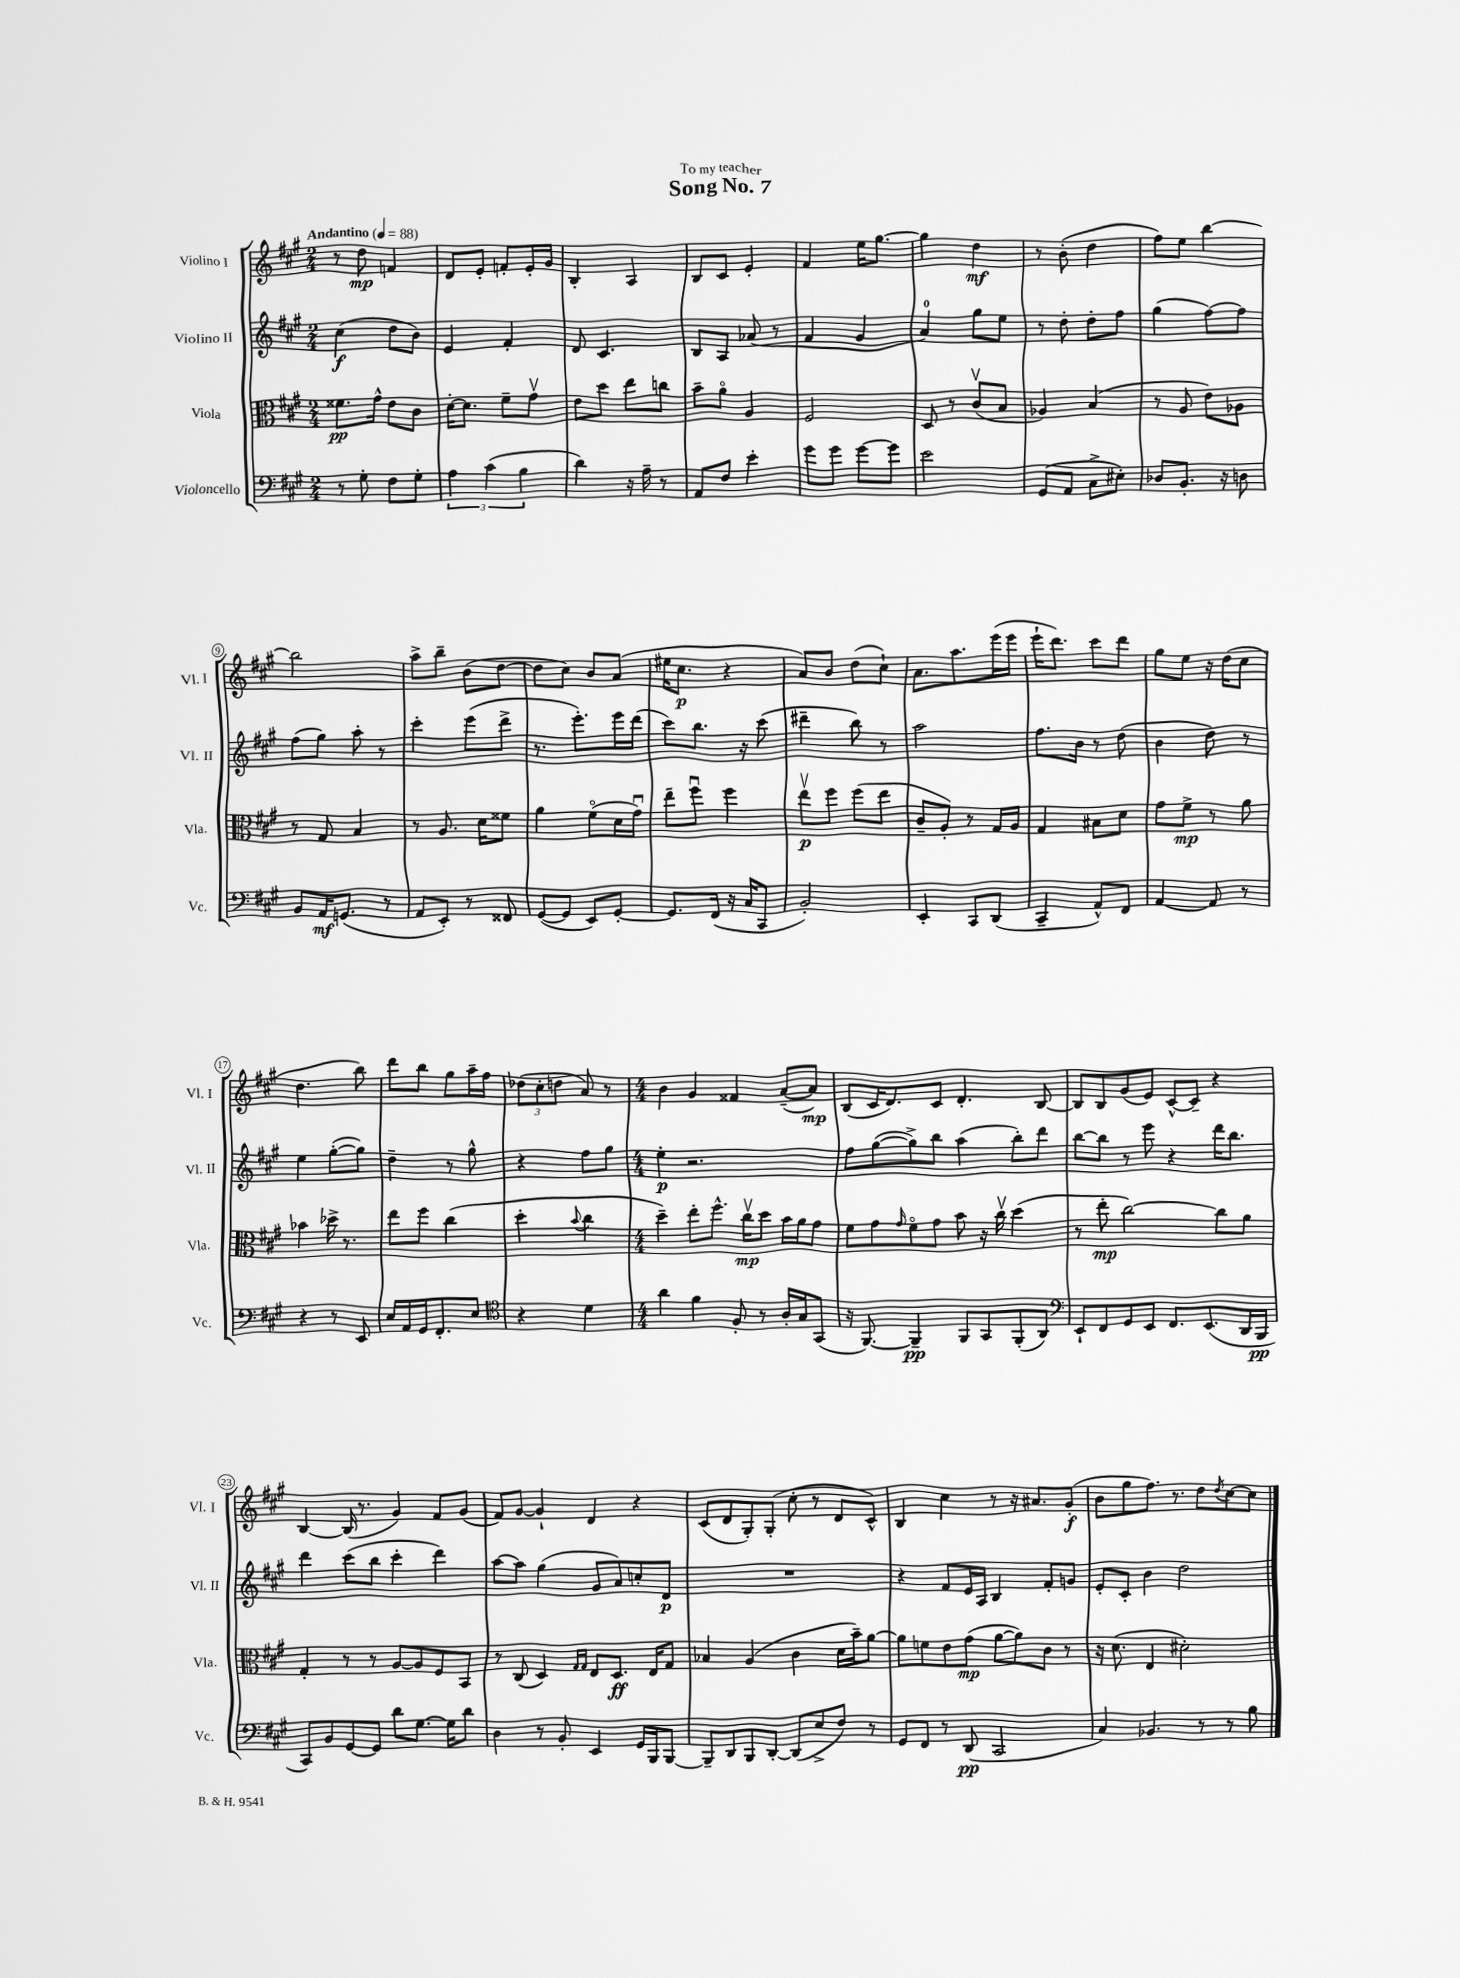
\header { title = "Song No. 7" dedication = "To my teacher" }
<<
\new StaffGroup <<
\new Staff = "s0" \with { instrumentName = "Violino I" shortInstrumentName = "Vl. I" } {
    \clef treble \key a \major \numericTimeSignature \time 2/4 \tempo "Andantino" 4 = 88
    r8 d''8\mp f'4 |
    d'8 e'8-. f'8-. e'16-. gis'16 |
    b4-. a4 |
    b8 cis'8 e'4-. |
    fis'4 e''16 gis''8.~ |
    gis''4 d''4\mf |
    r8 b'8-.( d''4 |
    fis''8) e''8 b''4~ |
    b''2 |
    a''8-> b''8-- b'8( d''8~ |
    d''8 cis''8) b'8 a'8( |
    eis''16 cis''8.\p r4 |
    a'8) b'8 d''8( cis''8-!) |
    a'8. a''8. e'''16( e'''16 |
    e'''16-! d'''8.) cis'''8 d'''8 |
    gis''8 e''8 r16 d''16( cis''8 |
    d''4. b''8) |
    d'''8 b''8 gis''8 a''16-- fis''16 |
    \tuplet 3/2 { des''8( cis''8-. d''8 } a'8) r8 |
    \numericTimeSignature \time 4/4 b'4 gis'4 fisis'4 a'8~--( a'8\mp) |
    b8( cis'16 d'8.) cis'8 d'4.-. b8~ |
    b8 b8 gis'8( e'8) cis'8~-^ cis'8-- r4 |
    b4~ b16( r8. gis'4) fis'8 gis'8( |
    fis'8) gis'8~ gis'4-! d'4 r4 |
    cis'8( d'8 gis8-.) gis8-.( cis''8-. r8 d'8 cis'8-^) |
    b4 cis''4 r8 r16 ais'8. gis'8-.\f( |
    b'8 gis''8 fis''8.) r8. d''8 \acciaccatura { d''8 } cis''8~ cis''8 \bar "|." |
}
\new Staff = "s1" \with { instrumentName = "Violino II" shortInstrumentName = "Vl. II" } {
    \clef treble \key a \major \numericTimeSignature \time 2/4
    cis''4\f( d''8 b'8) |
    e'4 fis'4-. |
    d'8 cis'4. |
    b8 a8 aes'8( r8 |
    fis'4 gis'4 |
    a'4-0) gis''8 e''8 |
    r8 d''8-. d''8-. fis''8 |
    gis''4( fis''8~) fis''8 |
    fis''8( gis''8) a''8-. r8 |
    cis'''4-. e'''8( d'''8-> |
    r8. e'''8.-.) e'''16 d'''16( |
    cis'''8) b''8. r16 cis'''8( |
    dis'''4-- b''8) r8 |
    a''2 |
    fis''8. b'16 r8 d''8( |
    b'4 d''8) r8 |
    e''4 gis''8~-.( gis''8) |
    d''4-- r8 gis''8-^ |
    r4 fis''8 gis''8 |
    \numericTimeSignature \time 4/4 e''4-.\p r2. |
    fis''8 gis''8~( gis''8->) b''8 a''4( b''8-.) d'''8 |
    b''8~ b''8 r8 e'''8 r4 d'''16 b''8. |
    d'''4 cis'''8( b''8 cis'''4-. d'''4) |
    a''8~ a''8 gis''4( gis'8 a'8) c''8-. d'8\p |
    R1 |
    r4 fis'8 e'16 a16 b4 fis'8-. g'8 |
    e'8-. cis'8-. b'4 d''2 \bar "|." |
}
\new Staff = "s2" \with { instrumentName = "Viola" shortInstrumentName = "Vla." } {
    \clef alto \key a \major \numericTimeSignature \time 2/4
    fisis'8.\pp gis'16-^ e'8 cis'8 |
    d'16~-. d'8. fis'8-- gis'8\upbow |
    e'8 d''8 e''8 c''8 |
    b'8-- a'8\flageolet a4 |
    fis2 |
    d8 r8 cis'8\upbow( b8 |
    aes4) b4( |
    r8 a8 e'8) aes8 |
    r8 gis8 b4 |
    r8 a8. d'16 fisis'8 |
    a'4 fis'8\flageolet( d'16 gis'16\downbow) |
    e''8-- fis''8\downbow fis''4 |
    e''8\upbow\p fis''8 fis''8( e''8 |
    cis'8-- a8-.) r8 gis16 a16 |
    gis4 bis8 d'8 |
    gis'8 fis'8->\mp r8 a'8 |
    bes'4 des''16-> r8. |
    e''8 fis''8 cis''4( |
    d''4-. \appoggiatura { b'8 } cis''4 |
    \numericTimeSignature \time 4/4 d''4--) e''8-. fis''8.-^ cis''16\upbow\mp d''8 b'16 a'16 gis'8 |
    fis'8 gis'8 \grace { gis'16 } fis'8\flageolet gis'8 b'8 r16 cis''16\upbow d''4( |
    r8 e''8-.\mp cis''2~) cis''8 a'8 |
    gis4-. r8 r8 a8~ a8 fis8 b,8 |
    r8 cis8( d4) \grace { gis16 gis16 } e8 d8.\ff e16 gis8 |
    bes4 a4( cis'4 d'16 b'16--) a'8~ |
    a'8 f'8 e'8 gis'8\mp( a'8~ a'8) cis'8 r8 |
    r16 d'8.( e4 dis'2-.) \bar "|." |
}
\new Staff = "s3" \with { instrumentName = "Violoncello" shortInstrumentName = "Vc." } {
    \clef bass \key a \major \numericTimeSignature \time 2/4
    r8 gis8-. fis8 gis8-. |
    \tuplet 3/2 { a4 cis'4( b4 } |
    d'4) r16 a16-- r8 |
    a,8 fis8 e'4-. |
    gis'8 gis'8 gis'8~ gis'8 |
    e'2 |
    gis,8( a,8 cis8-> eis8-.) |
    des8 b,8.-. r16 d8 |
    b,8 a,16\mf g,8.( r8 |
    a,8 e,8-.) r8 fisis,8 |
    gis,8~( gis,8 e,8) gis,8~-. |
    gis,8. fis,16( r16 cis16 cis,8 |
    b,2-.) |
    e,4-. cis,8 d,8( |
    cis,4-- a,8-^) fis,8 |
    a,4~ a,8 r8 |
    r4 r8 e,8 |
    e16 a,16 gis,16 fis,8.-. e8 |
    \clef tenor r4 d'4 |
    \numericTimeSignature \time 4/4 a'4 fis'4 fis8-. r8 a16-. gis16 gis,8( |
    r16 fis,8.~) fis,4--\pp fis,8 gis,8 fis,8-.( a,8) |
    \clef bass e,8-! fis,8 gis,8 e,8 fis,8. e,8.( d,16 b,,16\pp |
    cis,8) b,8 gis,8~ gis,8 d'8 gis8.~ gis16 d'8 |
    d4 r8 b,8-. e,4 gis,16 b,,16 b,,8~ |
    b,,8-- d,8 b,,8 d,8~-. d,8( e8-> fis8) r8 |
    gis,8 fis,8 r8 d,8\pp( cis,2 |
    cis4) bes,4. r8 r8 b8 \bar "|." |
}
>>
>>
\layout { \context { \Score \override BarNumber.stencil = #(make-stencil-circler 0.1 0.3 ly:text-interface::print) } }
